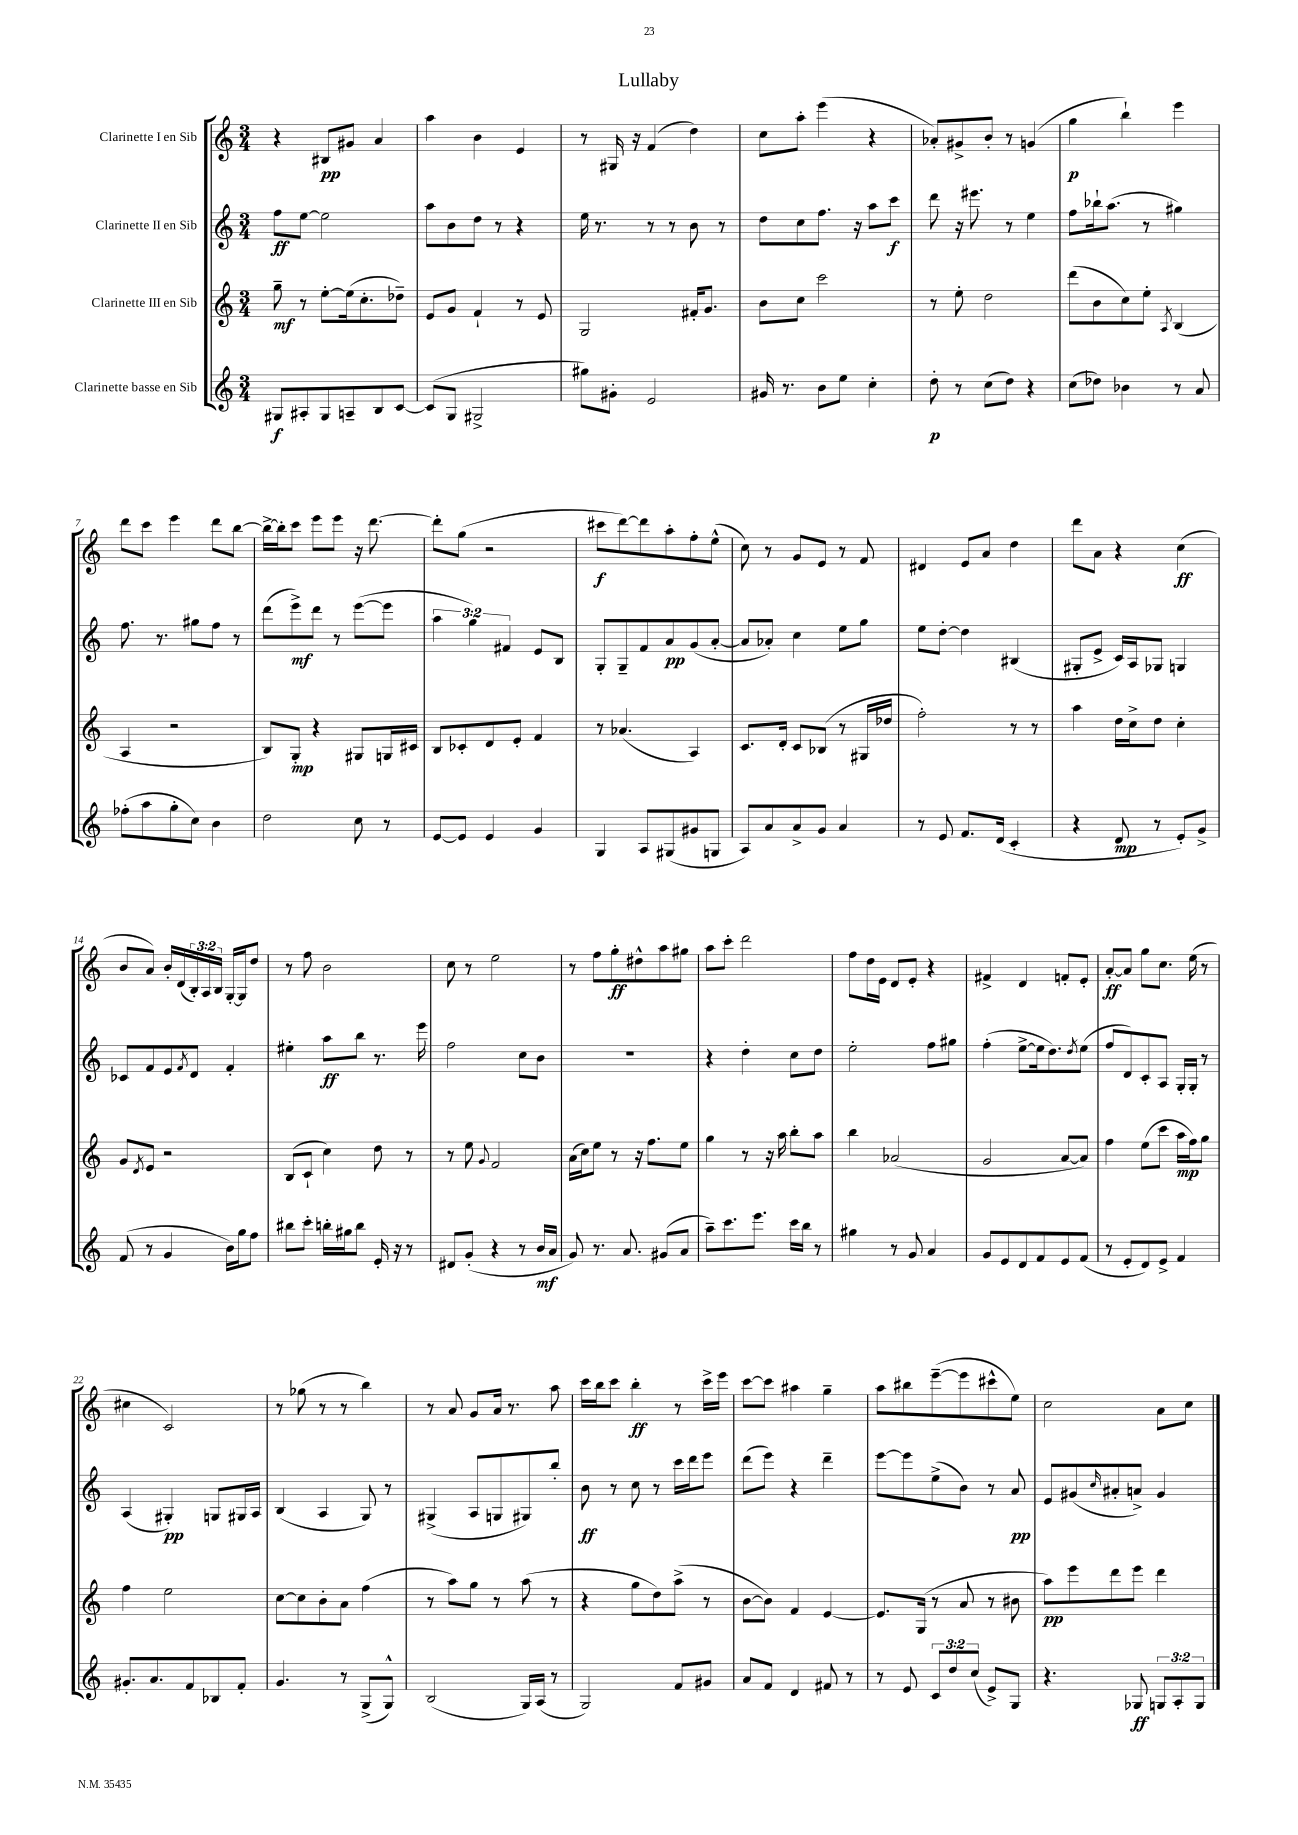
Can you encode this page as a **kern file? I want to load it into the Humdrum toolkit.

**kern	**kern	**kern	**kern
*staff4	*staff3	*staff2	*staff1
*clefG2	*clefG2	*clefG2	*clefG2
*k[]	*k[]	*k[]	*k[]
*M3/4	*M3/4	*M3/4	*M3/4
8G#	8gg~	8ff	4r
8A#'	8r	[8ee	.
8G#	[8ee'	2ee]	8B#
8A~	(16ee]	.	8g#
.	8.cc'	.	.
8B	.	.	4a
[8c	8dd-~)	.	.
=	=	=	=
(8c]	8e	8aa	4aa
8G	8g	8b	.
2G#^	4f`	8dd	4b
.	.	8r	.
.	8r	4r	4e
.	8e	.	.
=	=	=	=
8gg#)	2G	16ee	8r
.	.	8.r	.
8g#'	.	.	16G#
.	.	.	16r
2e	.	8r	(4f
.	.	8r	.
.	16f#'	8b	4dd)
.	8.g	.	.
.	.	8r	.
=	=	=	=
16g#	8b	8dd	8cc
8.r	.	.	.
.	8cc	8cc	8aa'
8b	2ccc	8.ff	(4eee
8ee	.	.	.
.	.	16r	.
4cc'	.	8aa	4r
.	.	8ccc	.
=	=	=	=
8dd'	8r	8ddd	8a-')
8r	8ee'	16r	8g#^
.	.	8.eee#	.
(8cc	2dd	.	8b'
8dd)	.	8r	8r
4r	.	4ee	(4g
=	=	=	=
(8cc	(8ddd	8ff	4gg
8dd-)	8b	16bb-`	.
.	.	(8.aa	.
4b-	8cc)	.	4bb`)
.	8ee'	8r	.
.	8qA	.	.
8r	(4B	4gg#)	4eee
8a	.	.	.
=	=	=	=
(8ff-'	4A	8.ff	8ddd
8aa	.	.	8ccc
.	.	8.r	.
8gg'	2r	.	4eee
8cc)	.	8gg#	.
4b	.	8ff	8ddd
.	.	8r	[8bb
=	=	=	=
2dd	8B)	(8ddd	16bb^_
.	.	.	16bb']
.	8G'	8eee^)	8ccc
.	4r	8ddd	8eee
.	.	8r	8eee
8cc	8G#	([8eee	16r
.	.	.	[8.ddd
8r	16G	8eee]	.
.	16c#	.	.
=	=	=	=
[8e	8B	6aa	8ddd']
8e]	8c-'	.	(8gg
.	.	6gg)	.
4e	8d	.	2r
.	.	6f#	.
.	8e'	.	.
4g	4f	8e	.
.	.	8B	.
=	=	=	=
4G	8r	8G'	8ccc#
.	(4.a-	8G~	[8ddd)
8A	.	8f	8ddd]
(8G#	.	8a	8aa'
8g#	4A)	(8g	8ff'
8G	.	[8a'	(8ee^^
=	=	=	=
8A)	8.c	8a]	8cc)
8a	.	8a-')	8r
.	16d'	.	.
8a^	8c	4cc	8g
8g	(8B-	.	8e
4a	8r	8ee	8r
.	16G#	8gg	8f
.	16dd-	.	.
=	=	=	=
8r	2ff')	8ee	4d#
8e	.	[8dd'	.
8.f	.	4dd]	8e
.	.	.	8a
(16d	.	.	.
4c'	8r	(4B#	4dd
.	8r	.	.
=	=	=	=
4r	4aa	8G#'	8ddd
.	.	8e^	8a
8d	16dd	16c)	4r
.	16cc^	16A	.
8r	8dd	8G-	.
8e')	4cc'	4G	(4cc
8g^	.	.	.
=	=	=	=
(8f	8g	8c-	8b
.	8qd	.	.
8r	8e	8f	8a)
4g	2r	8e	16b'
.	.	.	(16d
.	.	8qf	.
.	.	8d	24B')
.	.	.	24A
.	.	.	24B
16b)	.	4f'	[16G'
16gg	.	.	16G]
8ff	.	.	8dd
=	=	=	=
8bb#	(8B	4ee#'	8r
8ccc'	8c`	.	8ff
16bb'	4cc)	8aa	2b
16gg#	.	.	.
8bb	.	8bb	.
16e'	8dd	8.r	.
16r	.	.	.
8r	8r	.	.
.	.	16eee	.
=	=	=	=
8d#	8r	2ff	8cc
(8g'	8ee	.	8r
.	8qqg	.	.
4r	2f	.	2ee
8r	.	8cc	.
16b	.	8b	.
16a	.	.	.
=	=	=	=
8g)	(16a	2.r	8r
.	16cc)	.	.
8.r	8ee	.	8ff
.	8r	.	8gg'
8.a	.	.	.
.	16r	.	8dd#^^
.	8.ff	.	.
(8g#	.	.	8aa
8a	8ee	.	8gg#
=	=	=	=
8aa~)	4gg	4r	8aa
8.ccc	.	.	8ccc'
.	8r	4dd'	2ddd
8.eee	.	.	.
.	16r	.	.
.	16aa	.	.
16ccc	8bb'	8cc	.
16bb	.	.	.
8r	8aa	8dd	.
=	=	=	=
4gg#	4bb	2ee'	8ff
.	.	.	16dd
.	.	.	16e
8r	(2a-	.	8d
8g	.	.	8e'
4a	.	8ff	4r
.	.	8gg#	.
=	=	=	=
8g	2g	(4ff'	4f#^
8e	.	.	.
8d	.	[8ee^	4d
8f	.	16ee]	.
.	.	8.dd)	.
8e	[8a	.	8f'
.	.	8qdd	.
(8f	8a])	(8ee	8e'
=	=	=	=
8r	4ff	8ff	[8a'
8e'	.	8d)	8a]
8d)	(8ee	8c'	8gg
8e^	8ccc	8A	8.cc
4f	16aa	16G'	.
.	16ff)	16G'	(16ee
.	8gg	8r	8r
=	=	=	=
8.g#'	4ff	(4A	4cc#
8.a	.	.	.
.	2ee	4G#')	2c)
8f	.	.	.
8B-	.	8G	.
8f'	.	16G#	.
.	.	16A	.
=	=	=	=
4.g	[8cc	(4B	8r
.	8cc]	.	(8gg-
.	8b'	4A	8r
8r	8a	.	8r
(8G^	(4ff	8G)	4bb)
8G^^)	.	8r	.
=	=	=	=
(2B	8r	(4G#^	8r
.	8aa)	.	8a
.	8gg	8A	8g
.	8r	8G	16a
.	.	.	8.r
16G)	(8aa	8G#)	.
(16A	.	.	.
8r	8r	8bb'	8aa
=	=	=	=
2G)	4r	8b	16ccc
.	.	.	16bb
.	.	8r	8ccc
.	8gg	8cc	4bb'
.	8dd)	8r	.
8f	(8aa^	16ccc	8r
.	.	16ddd	.
8g#	8r	8eee	16ccc^
.	.	.	16eee
=	=	=	=
8a	[8b	(8ddd	[8ccc
8f	8b])	8eee)	8ccc]
4d	4f	4r	4aa#
8f#	[4e	4ddd~	4gg~
8r	.	.	.
=	=	=	=
8r	8.e]	[8eee	8aa
8e	.	8eee]	8bb#
.	(16G	.	.
12c	8r	(8ee^	([8eee~
12dd	.	.	.
.	8a	8b)	8eee]
(12cc	.	.	.
8e^)	8r	8r	8ccc#^^
8G	8b#	8a	8ee)
=	=	=	=
4.r	8aa)	8e	2cc
.	8eee	(8g#	.
.	.	16qqcc	.
.	8ddd	8a#'	.
8G-	8eee	8a^)	.
12G	4ddd	4g#	8a
12A'	.	.	.
.	.	.	8cc
12G	.	.	.
==	==	==	==
*-	*-	*-	*-
